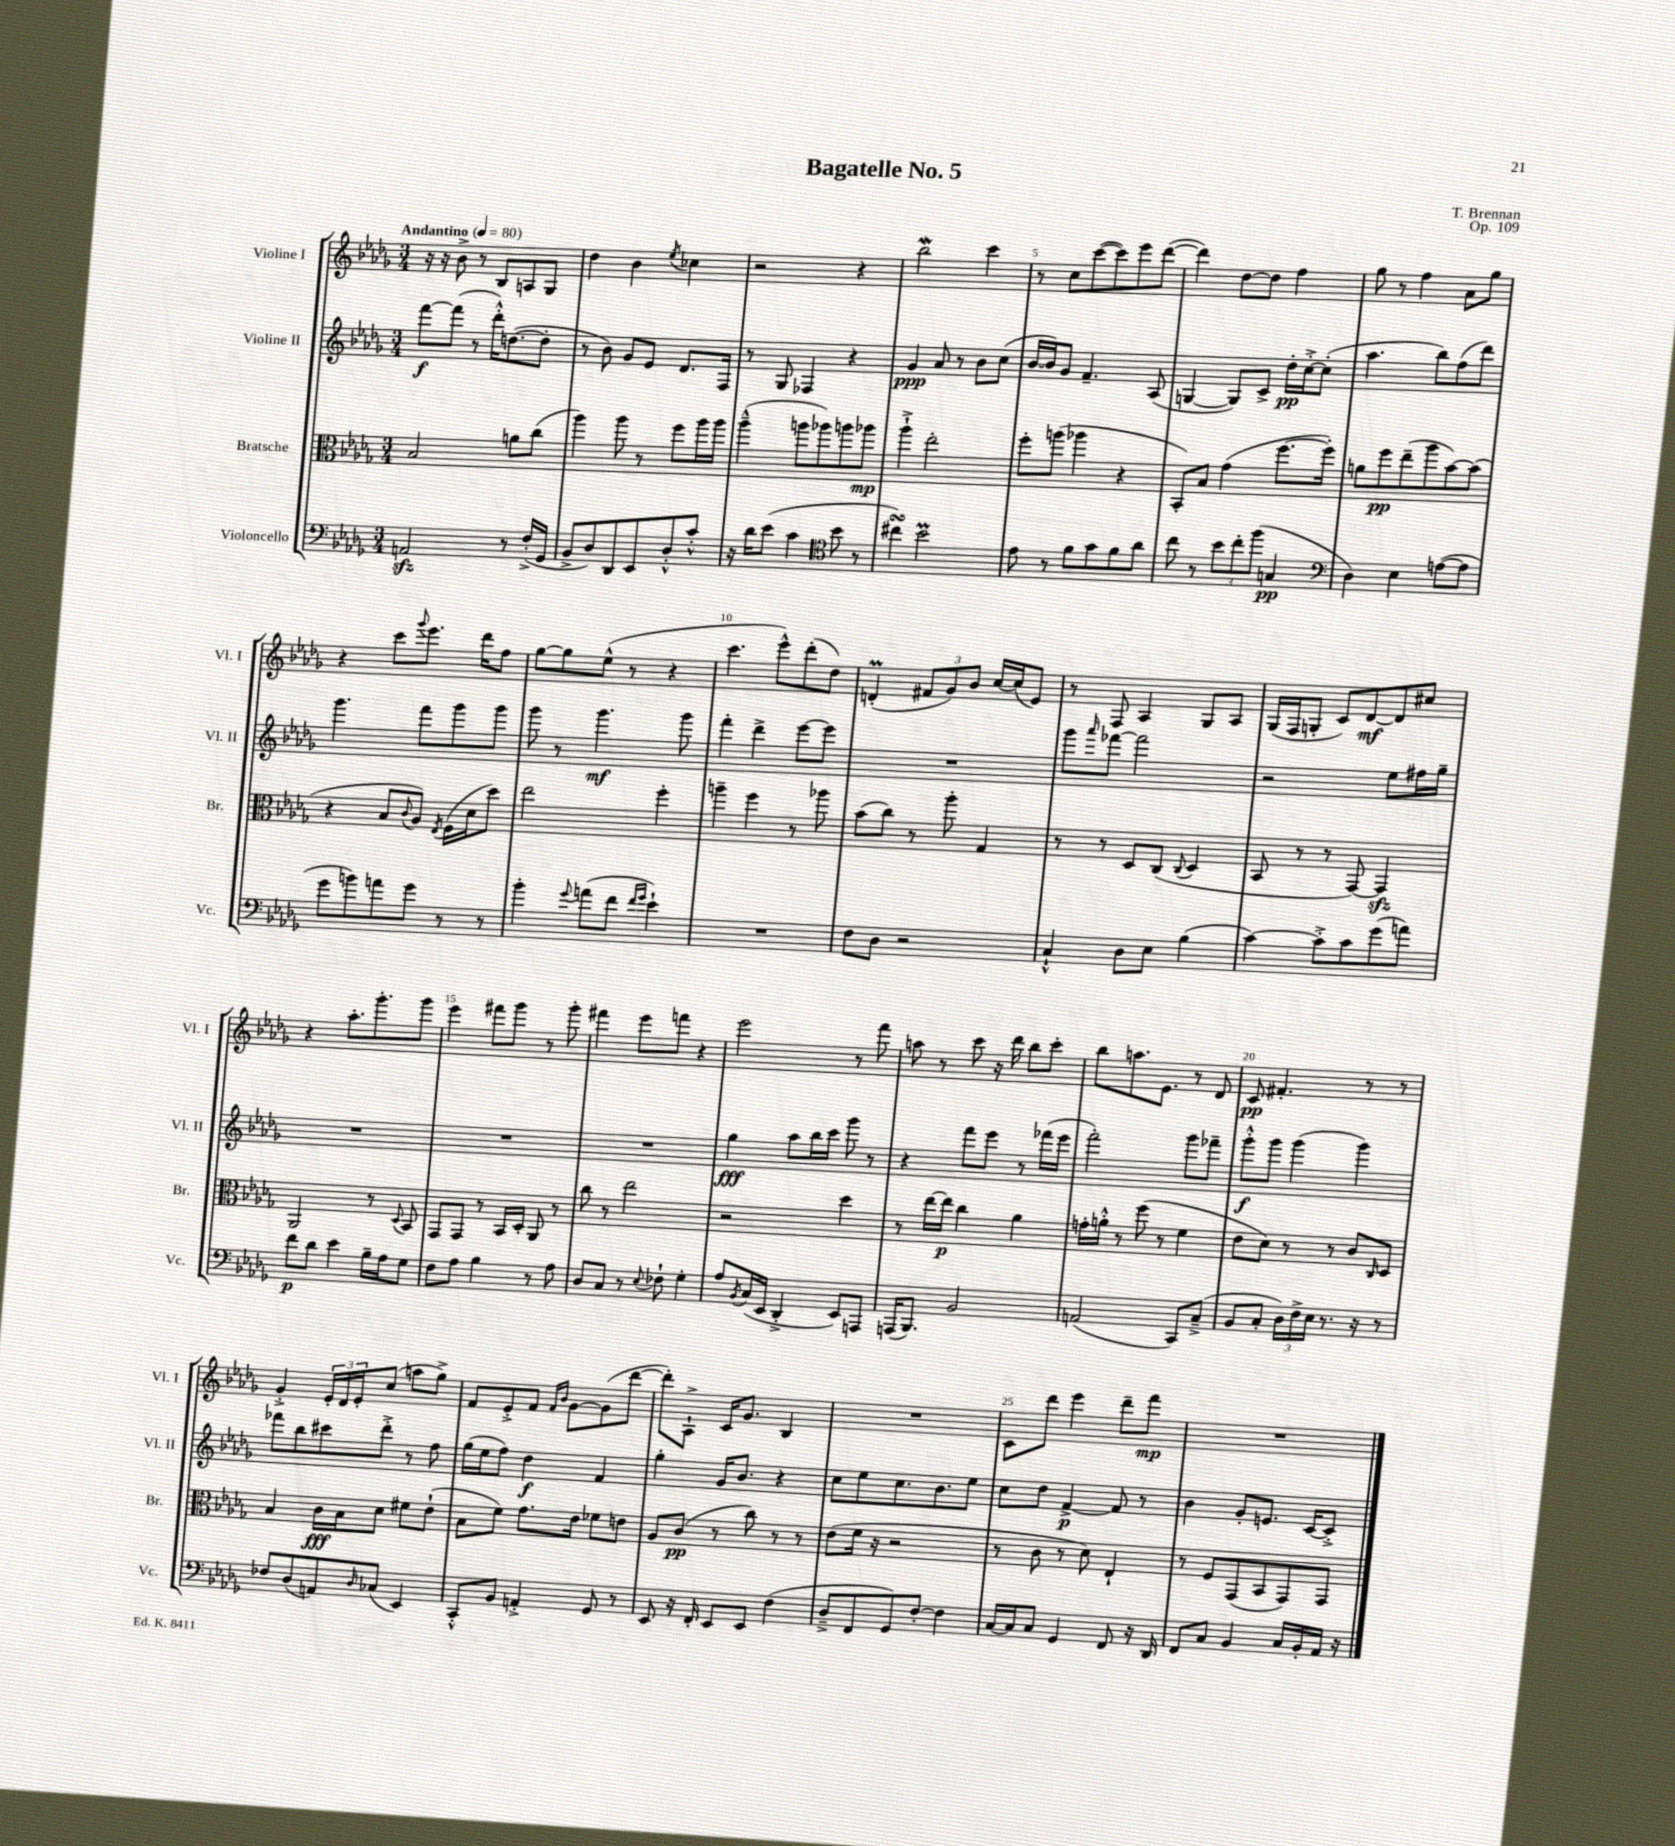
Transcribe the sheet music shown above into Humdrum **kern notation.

**kern	**dynam	**kern	**dynam	**kern	**dynam	**kern	**dynam
*part4	*part4	*part3	*part3	*part2	*part2	*part1	*part1
*staff4	*staff4	*staff3	*staff3	*staff2	*staff2	*staff1	*staff1
*I"Violoncello	*	*I"Bratsche	*	*I"Violine II	*	*I"Violine I	*
*I'Vc.	*	*I'Br.	*	*I'Vl. II	*	*I'Vl. I	*
*clefF4	*	*clefC3	*	*clefG2	*	*clefG2	*
*k[b-e-a-d-g-]	*	*k[b-e-a-d-g-]	*	*k[b-e-a-d-g-]	*	*k[b-e-a-d-g-]	*
*M3/4	*	*M3/4	*	*M3/4	*	*M3/4	*
*MM80	*	*MM80	*	*MM80	*	*MM80	*
=1	=1	=1	=1	=1	=1	=1	=1
!	!	!	!	!	!	!LO:TX:a:B:t=Andantino	!
2AAnzz/	.	2B-/	.	[8fff\L	f	16r	.
.	.	.	.	.	.	16r	.
.	.	.	.	(8fff\J]	.	8b-^\	.
.	.	.	.	8r	.	8r	.
.	.	.	.	16ddd-'^^\KL)	.	8B-/L	.
.	.	.	.	([8.ddn\	.	.	.
8r	.	8an\L	.	.	.	8An/	.
(16F'^/LL	.	(8cc\J	.	8dd'\J]	.	8G-/J	.
16GG-/JJ	.	.	.	.	.	.	.
=2	=2	=2	=2	=2	=2	=2	=2
8BB-^/L	.	4aa-\)	.	8r	.	4dd-\	.
8D-/)	.	.	.	8b-\)	.	.	.
8DD-/	.	8aa-\	.	8g-/L	.	4b-\	.
8EE-/	.	8r	.	8e-/J	.	.	.
.	.	.	.	.	.	8qee-/	.
8D-'^^/	.	8ff\L	.	8.d-/L	.	4cc-X\	.
8c'^^/J	.	16aa-\L	.	.	.	.	.
.	.	16aa-\JJ	.	16F/Jk	.	.	.
=3	=3	=3	=3	=3	=3	=3	=3
16r	.	(4aa-~^^\	.	8r	.	2r	.
16d-\KL	.	.	.	.	.	.	.
(8e-\J	.	.	.	8G-/	.	.	.
4c\	.	8aan\L	.	4F-X/	.	.	.
.	.	8aa-X\)	.	.	.	.	.
*clefC4	*	*	*	*	*	*	*
8b-\	.	8aan\	.	4r	.	4r	.
8r	.	8aa-X\J	mp	.	.	.	.
=4	=4	=4	=4	=4	=4	=4	=4
4cc#XsSsS\)	.	4aa-`^\	.	4g-/	ppp	2bb-W\	.
2b-M\	.	2ee-'\	.	8a-/	.	.	.
.	.	.	.	8r	.	.	.
.	.	.	.	8b-\L	.	4ccc\	.
.	.	.	.	(8cc\J	.	.	.
=5	=5	=5	=5	=5	=5	=5	=5
8e-\	.	8ff'\L	.	[16b-/LL	.	8r	.
.	.	.	.	16b-/J])	.	.	.
8r	.	(8aan\J	.	8g-/J	.	8cc\L	.
8f\L	.	4aa-X\	.	4.f~/	.	([8ccc\	.
8g-\	.	.	.	.	.	8ccc\])	.
8f\	.	4r	.	.	.	8eee-\	.
8a-\J	.	.	.	(8A-/	.	([8ddd-\J	.
=6	=6	=6	=6	=6	=6	=6	=6
8cc\	.	8BB-'/L)	.	[4Gn/	.	4ddd-\])	.
8r	.	8B-/J	.	.	.	.	.
12b-\L	.	(4g-\	.	8G/L])	.	[8dd-\L	.
12cc'\	.	.	.	.	.	.	.
.	.	.	.	8c^/J	.	8dd-\J]	.
(12ff\J	.	.	.	.	.	.	.
4Gn/	pp	[8.ff\L	.	16dd-'\LL	pp	4ff\	.
.	.	.	.	[16cc'^\J	.	.	.
.	.	.	.	(8cc'\J]	.	.	.
.	.	16ff'\Jk])	.	.	.	.	.
=7	=7	=7	=7	=7	=7	=7	=7
*clefF4	*	*	*	*	*	*	*
4D-\)	.	8an\L	.	4.aa-\	.	8gg-\	.
.	.	8ff\	pp	.	.	8r	.
4E-\	.	(8ee-~\	.	.	.	4ff\	.
.	.	8aa-\	.	8bb-\L)	.	.	.
([8An\L	.	[8b-\)	.	(8ff\	.	8a-\L	.
8A\J]	.	(8b-\J]	.	8ddd-\J)	.	8gg-\J	.
!!LO:LB:g=z
=8	=8	=8	=8	=8	=8	=8	=8
8g-\L	.	4r	.	4.ggg-\	.	4r	.
8bn\)	.	.	.	.	.	.	.
8an\	.	8B-/L	.	.	.	8ccc\L	.
.	.	8qqc/	.	.	.	8qqggg-/	.
8g-\J	.	8A-/J)	.	8fff\L	.	8.eee-\J	.
.	.	8qE-/	.	.	.	.	.
8r	.	(16F\LL	.	8ggg-\	.	.	.
.	.	16d-\J	.	.	.	16ddd-\KL	.
8r	.	8dd-\J)	.	8ggg-\J	.	8ff\J	.
=9	=9	=9	=9	=9	=9	=9	=9
4b-'\	.	2ee-\	.	8ggg-\	.	[8gg-\L	.
.	.	.	.	8r	.	8gg-\]	.
8qqg-/	.	.	.	.	.	.	.
(8an\L	.	.	.	4.ggg-\	mf	(8ee-^^\J	.
8f\J	.	.	.	.	.	8r	.
16qqf/LL	.	.	.	.	.	.	.
16qqg-/JJ	.	.	.	.	.	.	.
4e-`\)	.	4ff'\	.	.	.	4r	.
.	.	.	.	8ggg-\	.	.	.
=10	=10	=10	=10	=10	=10	=10	=10
2.r	.	4aan~\	.	4fff'\	.	4.ccc\	.
.	.	4ff\	.	4ddd-^\	.	.	.
.	.	.	.	.	.	8eee-^^\L)	.
.	.	8r	.	[8eee-\L	.	(8ddd-'\	.
.	.	8aa-X\	.	8eee-\J]	.	8dd-\J)	.
=11	=11	=11	=11	=11	=11	=11	=11
8F\L	.	(8b-\L	.	2.r	.	(4dnm'/	.
8D-\J	.	8cc\J)	.	.	.	.	.
2r	.	8r	.	.	.	12f#X/L	.
.	.	.	.	.	.	12g-/)	.
.	.	8aa-'\	.	.	.	.	.
.	.	.	.	.	.	12b-/J	.
.	.	4G-/	.	.	.	[16cc/LL	.
.	.	.	.	.	.	(16cc/J]	.
.	.	.	.	.	.	8e-/J)	.
=12	=12	=12	=12	=12	=12	=12	=12
4C`^^/	.	8r	.	8ggg-\L	.	8r	.
.	.	.	.	16qqaaa-/	.	.	.
.	.	8r	.	[8fff-X\J	.	8F/	.
8D-\L	.	8D-/L	.	2fff-\]	.	4A-/	.
8E-\J	.	(8C/J	.	.	.	.	.
.	.	8qqC/	.	.	.	.	.
(4B-\	.	4D-/	.	.	.	8G-/L	.
.	.	.	.	.	.	8A-/J	.
=13	=13	=13	=13	=13	=13	=13	=13
[4c\)	.	8BB-/	.	2r	.	(16G-/LL	.
.	.	.	.	.	.	16F/J	.
.	.	8r	.	.	.	8Gn'/J	.
8c'^\L]	.	8r	.	.	.	8c/L)	.
8c\	.	[8GG-/)	.	.	.	[8d-/	mf
(8g-\	.	4GG-zz/]	.	8ee-\L	.	8d-/]	.
8an\J)	.	.	.	16ff#X\L	.	8cc#X/J	.
.	.	.	.	16gg-~\JJ	.	.	.
!!LO:LB:g=z
=14	=14	=14	=14	=14	=14	=14	=14
8f\L	p	2AA-/	.	2.r	.	4r	.
8d-\J	.	.	.	.	.	.	.
4e-\	.	.	.	.	.	8.aa-'\L	.
.	.	.	.	.	.	8.ggg-'\	.
16B-~\LL	.	8r	.	.	.	.	.
16A-\J	.	.	.	.	.	.	.
.	.	8qqD-/	.	.	.	.	.
8G-\J	.	8BB-/	.	.	.	8ggg-\J	.
=15	=15	=15	=15	=15	=15	=15	=15
8F\L	.	8GG-/L	.	2.r	.	4eee-\	.
8A-\J	.	8GG-/J	.	.	.	.	.
4B-\	.	8r	.	.	.	8fff#X\L	.
.	.	16BB-/LL	.	.	.	8ggg-\J	.
.	.	16D-'/JJ	.	.	.	.	.
8r	.	8AA-/	.	.	.	8r	.
8A-\	.	8r	.	.	.	8ggg-'\	.
=16	=16	=16	=16	=16	=16	=16	=16
8D-/L	.	8cc\	.	2.r	.	4fff#X\	.
8C/J	.	8r	.	.	.	.	.
8r	.	2ee-\	.	.	.	8eee-\L	.
8qqE-/	.	.	.	.	.	.	.
8F-X`\	.	.	.	.	.	8fffn\J	.
4G-'\	.	.	.	.	.	4r	.
=17	=17	=17	=17	=17	=17	=17	=17
8A-/L	.	2r	.	4gg-\	fff	2eee-\	.
8qBB-/	.	.	.	.	.	.	.
(16C/L	.	.	.	.	.	.	.
16EE-/JJ	.	.	.	.	.	.	.
4DD-'^/	.	.	.	8aa-\L	.	.	.
.	.	.	.	16bb-\L	.	.	.
.	.	.	.	16ccc\JJ	.	.	.
8EE-/L)	.	4dd-\	.	8ggg-\	.	8r	.
8AAAn/J	.	.	.	8r	.	8fff\	.
=18	=18	=18	=18	=18	=18	=18	=18
(16AAAn/KL	.	8r	.	4r	.	8aan\	.
8.BBB-/J)	.	.	.	.	.	.	.
.	.	[16ee-\LL	.	.	.	8r	.
.	.	16ee-\JJ]	p	.	.	.	.
2BB-/	.	4cc\	.	8fff\L	.	8ccc\	.
.	.	.	.	8eee-\J	.	16r	.
.	.	.	.	.	.	16ddd-\	.
.	.	4a-\	.	8r	.	8bb-\L	.
.	.	.	.	(16fff-X\LL	.	8ccc'\J	.
.	.	.	.	16eee-\JJ	.	.	.
=19	=19	=19	=19	=19	=19	=19	=19
(2AAn/	.	16gn'\LL	.	2fff'\)	.	8bb-\L	.
.	.	16an'^^\JJ	.	.	.	.	.
.	.	8r	.	.	.	8.aan\	.
.	.	(8ff\	.	.	.	.	.
.	.	.	.	.	.	8.e-\J	.
.	.	8r	.	.	.	.	.
8CC/L)	.	4f\	.	8ggg-\L	.	8r	.
(8C~^/J	.	.	.	8fff-X~\J	.	8d-/	.
=20	=20	=20	=20	=20	=20	=20	=20
8BB-/L	.	8e-\L	.	8ggg-'^^\L	f	8c/	pp
8C'/J	.	8d-\J)	.	8ggg-\J	.	4.f#X'/	.
24D-\LL)	.	8r	.	(4ggg-\	.	.	.
24F^\	.	.	.	.	.	.	.
24E-\JJ	.	.	.	.	.	.	.
8.r	.	8r	.	.	.	.	.
.	.	8c/L	.	4ggg-\)	.	8r	.
16r	.	.	.	.	.	.	.
.	.	16qqC/	.	.	.	.	.
8r	.	8D-/J	.	.	.	8r	.
!!LO:LB:g=z
=21	=21	=21	=21	=21	=21	=21	=21
8F-X/L	.	4B-/	.	8fff-X\L	.	4g-'^/	.
(8D-/	.	.	.	8bb-\	.	.	.
8AAn/)	.	16c\LL	fff	8ccc#X\	.	24e-'/LL	.
.	.	.	.	.	.	24d-/	.
.	.	16B-\J	.	.	.	.	.
.	.	.	.	.	.	24e-'/J	.
16qqD-/	.	.	.	.	.	.	.
(8C-X/J	.	8d-\J	.	8ddd-'^\J	.	(8cc/J	.
4EE-/)	.	8f#X\L	.	8r	.	8aan\L	.
.	.	(8e-`\J	.	8ff\	.	8gg-^\J)	.
=22	=22	=22	=22	=22	=22	=22	=22
8CC'^^/L	.	8B-\L	.	(16gg-\LL	.	8f/L	.
.	.	.	.	16ee-\J	.	.	.
8BB-/J	.	8f\J)	.	8ff\J)	.	8e-'^/	.
4AAn'^/	.	8.g-\L	.	4dd-\	f	8f/J	.
.	.	.	.	.	.	16qqf/LL	.
.	.	.	.	.	.	16qqb-/JJ	.
.	.	.	.	.	.	[8g-\L	.
.	.	16e-\Jk	.	.	.	.	.
8GG-/	.	8f-X\L	.	4f/	.	(8g-\]	.
8r	.	8en\J	.	.	.	[8ddd-\J	.
=23	=23	=23	=23	=23	=23	=23	=23
8EE-/	.	8A-/L	.	4gg-'\	.	8ddd-'\L])	.
16r	.	(8c/J	pp	.	.	8A-`^\J	.
16FF'/	.	.	.	.	.	.	.
8EE-/L	.	8r	.	16g-/KL	.	16c/KL	.
.	.	.	.	8.b-/J	.	8.g-/J	.
8EE-/J	.	8cc\)	.	.	.	.	.
(4F\	.	8r	.	4r	.	4B-/	.
.	.	8r	.	.	.	.	.
=24	=24	=24	=24	=24	=24	=24	=24
8D-~^/L	.	(8e-\L	.	8cc\L	.	2.r	.
8FF/	.	16f\Jk	.	8ee-\	.	.	.
.	.	16r	.	.	.	.	.
8GG-/)	.	2r	.	8.cc\	.	.	.
[8F'/J	.	.	.	.	.	.	.
.	.	.	.	8.b-\	.	.	.
4F\]	.	.	.	.	.	.	.
.	.	.	.	8ee-\J	.	.	.
=25	=25	=25	=25	=25	=25	=25	=25
[16C/LL	.	8r	.	8cc\L	.	8c\L	.
16C/J]	.	.	.	.	.	.	.
8C/J	.	8c\	.	8dd-\J	.	8ddd-\J	.
4GG-/	.	8r	.	[4f^/	p	4eee-\	.
.	.	8d-\)	.	.	.	.	.
8FF/	.	4E-`/	.	8f/]	.	8ddd-~\L	.
16r	.	.	.	8r	.	8fff\J	mp
16DD-/	.	.	.	.	.	.	.
=26	=26	=26	=26	=26	=26	=26	=26
8FF/L	.	8r	.	4b-\	.	2.r	.
8C/J	.	8F/L	.	.	.	.	.
4BB-/	.	(8GG-/	.	8g-'/L	.	.	.
.	.	8BB-/	.	8.en/J	.	.	.
16C/LL	.	8GG-/)	.	.	.	.	.
16BB-'/	.	.	.	[16c/KL	.	.	.
16AA-/JJ	.	8GG-/J	.	8c'^/J]	.	.	.
16r	.	.	.	.	.	.	.
==	==	==	==	==	==	==	==
*-	*-	*-	*-	*-	*-	*-	*-
